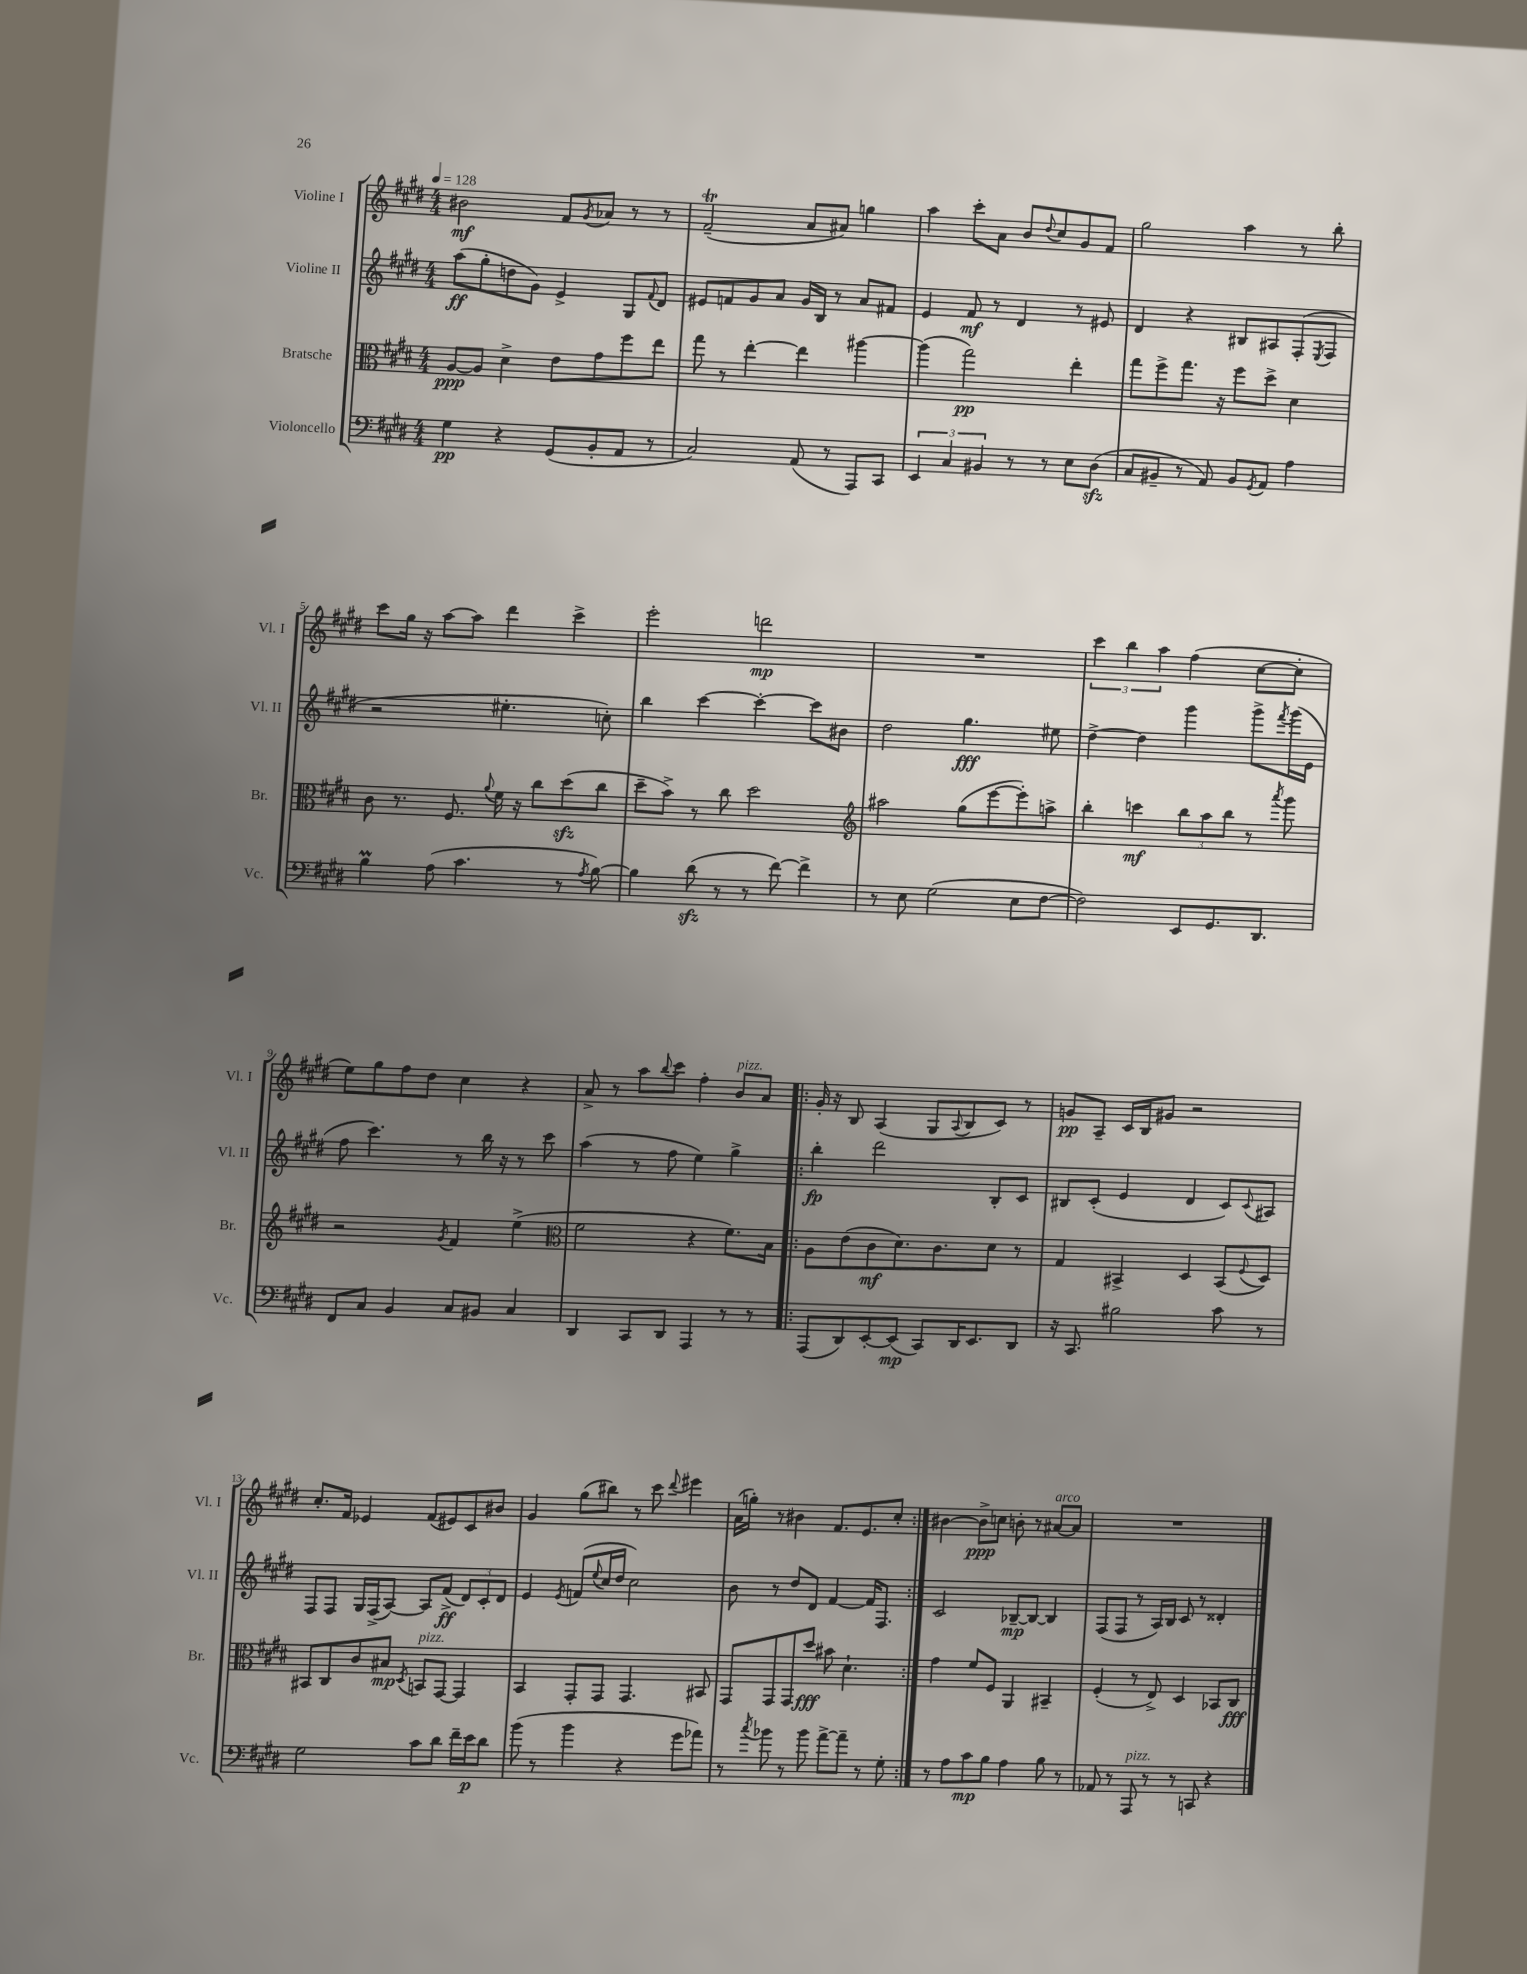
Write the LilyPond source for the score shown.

<<
\new StaffGroup <<
\new Staff = "s0" \with { instrumentName = "Violine I" shortInstrumentName = "Vl. I" } {
    \clef treble \key e \major \numericTimeSignature \time 4/4 \tempo 4 = 128
    bis'2\mf fis'8 \acciaccatura { gis'8 } aes'8 r8 r8 |
    fis'2--\trill( a'8 ais'8) g''4 |
    a''4 cis'''8-. a'8 b'8 \appoggiatura { dis''8 } cis''8 gis'8 fis'8 |
    gis''2 a''4 r8 b''8-. |
    cis'''8 gis''16 r16 a''8~ a''8 dis'''4 cis'''4-> |
    e'''2-. d'''2\mp |
    R1 |
    \tuplet 3/2 { cis'''4 b''4 a''4 } fis''4( cis''8~ cis''8-. |
    e''8) gis''8 fis''8 dis''8 cis''4 r4 |
    a'8-> r8 a''8 \appoggiatura { b''8 } cis'''8 fis''4-. b'8^\markup { \italic "pizz." } a'8 |
    \repeat volta 2 { gis'16-. r16 b8 a4( gis8 \appoggiatura { a8 } b8 cis'8) r8 |
    g'8\pp a8-- cis'16 b16 gis'8 r2 |
    cis''8.-. fis'16 ees'4 fis'8( eis'8) cis'8 bis'8 |
    gis'4 gis''8( bis''8) r8 cis'''8 \appoggiatura { dis'''8 } eis'''4 |
    a'16( g''16-.) r8 bis'4 fis'8. e'8. cis''8-. | }
    bis'4~ bis'8->\ppp c''8 b'8-. r8 ais'8~^\markup { \italic "arco" } ais'8 |
    R1 \bar "|." |
}
\new Staff = "s1" \with { instrumentName = "Violine II" shortInstrumentName = "Vl. II" } {
    \clef treble \key e \major \numericTimeSignature \time 4/4
    a''8\ff( gis''8-. d''8 gis'8) e'4-> gis8 \appoggiatura { fis'8 } dis'8 |
    eis'8 f'8 gis'8 a'8 gis'16 b16 r8 a'8 fis'8 |
    e'4 fis'8\mf r8 dis'4 r8 eis'8 |
    dis'4 r4 bis8 ais8 fis8-.( \acciaccatura { e8 } fis8 |
    r2 eis''4.-. c''8-.) |
    b''4 cis'''4~ cis'''4~-. cis'''8 bis'8 |
    dis''2 gis''4.\fff eis''8 |
    dis''4~-> dis''4 gis'''4 gis'''8-> \acciaccatura { fis'''8 } gis'''16( e'16 |
    fis''8 cis'''4.) r8 b''16 r16 r8 cis'''8 |
    a''4( r8 fis''8 e''4) gis''4-> |
    \repeat volta 2 { b''4-.\fp dis'''2 b8-. cis'8 |
    bis8 cis'8-.( e'4 dis'4 cis'8) \appoggiatura { cis'8 } ais8 |
    fis8 fis8 gis16 fis16->( a8~) a8 fis'8->\ff( \tuplet 3/2 { dis'8) cis'8-. dis'8 } |
    e'4 \acciaccatura { e'8 } f'8( \appoggiatura { e''8 } cis''16 dis''16 cis''2) |
    b'8 r8 dis''8 dis'8 fis'4~ fis'16 fis8. | }
    cis'2 bes8~--\mp bes8~ bes4 |
    fis8( fis8 r8 a16) b16 cis'8 r8 disis'4-. \bar "|." |
}
\new Staff = "s2" \with { instrumentName = "Bratsche" shortInstrumentName = "Br." } {
    \clef alto \key e \major \numericTimeSignature \time 4/4
    a8~\ppp a8 dis'4-> e'8 gis'8 fis''8 e''8 |
    gis''8 r8 e''4~-. e''4 ais''4~ |
    ais''4( gis''2\pp) e''4-. |
    gis''8 fis''8-> gis''8. r16 fis''8 dis''8-> dis'4 |
    cis'8 r8. fis8. \appoggiatura { a'8 } fis'16 r16 cis''8 dis''8\sfz( cis''8 |
    dis''8-- b'8->) r8 cis''8 dis''2 |
    \clef treble ais''2 gis''8( e'''8~ e'''8-.) a''8-> |
    b''4-. c'''4\mf \tuplet 3/2 { b''8 a''8 b''8 } r8 \acciaccatura { a'''8 } gis'''8 |
    r2 \acciaccatura { gis'8 } fis'4 e''4->( |
    \clef alto fis'2 r4 fis'8.) b16 |
    \repeat volta 2 { a8 e'8( cis'8\mf dis'8.) cis'8. dis'8 r8 |
    gis4 bis,4-> dis4 bis,8( \appoggiatura { fis8 } dis8) |
    bis,8 cis8 cis'8 bis8\mp \acciaccatura { dis8 } b,8^\markup { \italic "pizz." } gis,8~ gis,4 |
    b,4 gis,8-. gis,8 gis,4. bis,8 |
    gis,8 gis,8 gis,8 dis''8\fff bis'8 dis'4.-! | }
    gis'4 fis'8 fis8 a,4 bis,4-- |
    fis4-.( r8 e8->) dis4 bes,8 cis8\fff \bar "|." |
}
\new Staff = "s3" \with { instrumentName = "Violoncello" shortInstrumentName = "Vc." } {
    \clef bass \key e \major \numericTimeSignature \time 4/4
    gis4\pp r4 gis,8( b,8-. a,8 r8 |
    cis2) a,8( r8 a,,8) cis,8 |
    \tuplet 3/2 { e,4 cis4 bis,4 } r8 r8 e8 dis8\sfz( |
    cis8 bis,8-- r8 a,8) bis,8 \acciaccatura { gis,8 } a,8 a4 |
    b4\prall a8( cis'4. r8 \acciaccatura { a8 } b8~) |
    b4 dis'8\sfz( r8 r8 fis'8~) fis'4-> |
    r8 e8 gis2( e8 fis8~ |
    fis2) e,8 gis,8. dis,8. |
    fis,8 cis8 b,4 cis8 bis,8 cis4 |
    dis,4 cis,8 dis,8 a,,4 r8 r8 |
    \repeat volta 2 { a,,8( dis,8) e,8~-. e,8\mp( cis,8) dis,16 e,8. dis,8 |
    r16 cis,8. bis2 cis'8 r8 |
    gis2 cis'8 dis'8 fis'16-- e'16\p dis'8 |
    b'8( r8 b'4 r4 gis'8 aes'8) |
    r8 \acciaccatura { cis''8 } bes'8 r8 bes'8 a'8~-> a'8-- r8 gis8-. | }
    r8 a8 cis'8\mp b8 a4 b8 r8 |
    aes,8 r8 a,,8^\markup { \italic "pizz." } r8 r8 c,8 r4 \bar "|." |
}
>>
>>
